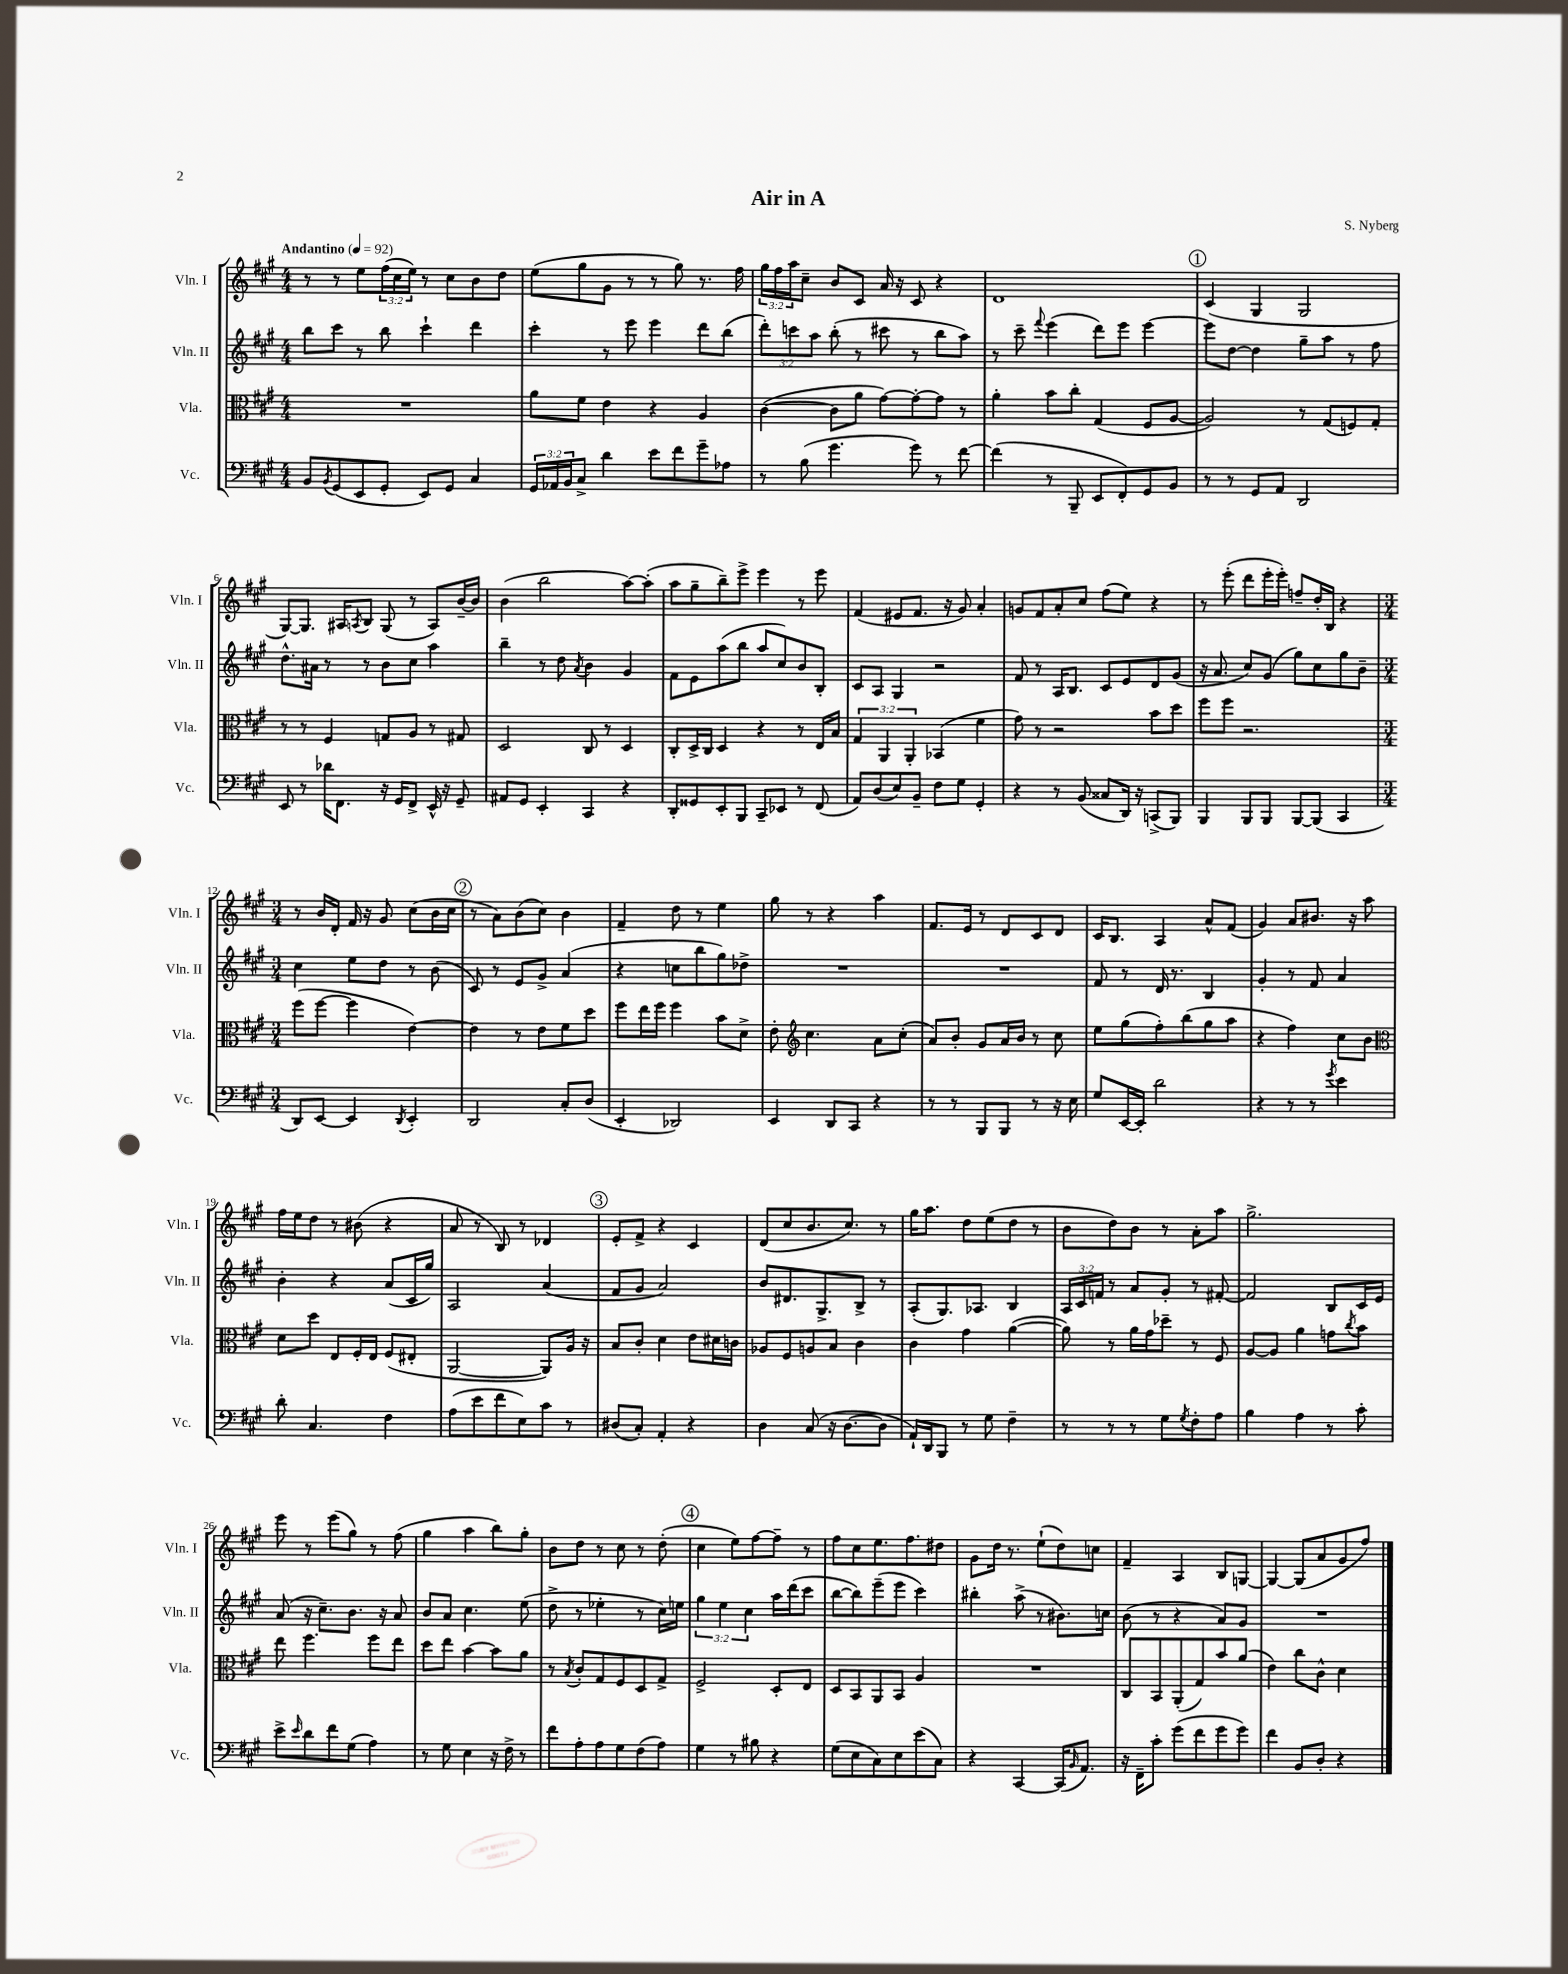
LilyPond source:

\header { title = "Air in A" composer = "S. Nyberg" }
<<
\new StaffGroup <<
\new Staff = "s0" \with { instrumentName = "Vln. I" shortInstrumentName = "Vln. I" } {
    \clef treble \key a \major \numericTimeSignature \time 4/4 \override Staff.TupletNumber.text = #tuplet-number::calc-fraction-text \tempo "Andantino" 4 = 92
    r8 r8 e''8 \tuplet 3/2 { fis''16( cis''16 e''16) } r8 cis''8 b'8 d''8 |
    e''8( gis''8 gis'8 r8 r8 gis''8) r8. fis''16 |
    \tuplet 3/2 { gis''16 fis''16 a''16 } cis''8-- b'8 cis'8 a'16 r16 cis'8 r4 |
    d'1 |
    \mark \markup { \circle "1" } cis'4( gis4 gis2 |
    gis8~) gis8. ais16 \acciaccatura { a8 } b8 gis8( r8 a8) b'16~-- b'16 |
    b'4( b''2 a''8~) a''8-.( |
    a''8 gis''8-- b''8--) e'''8-> e'''4 r8 e'''8 |
    fis'4( eis'8 fis'8. r16 gis'8) a'4-. |
    g'8 fis'8 a'8-. cis''8 fis''8( e''8) r4 |
    r8 e'''8-.( d'''8 e'''16-. e'''16-.) f''8-- d''16-. b16 r4 |
    \numericTimeSignature \time 3/4 r8 b'16 d'16-. fis'16 r16 gis'8 cis''8( b'16 cis''16 |
    \mark \markup { \circle "2" } r8 a'8) b'8( cis''8) b'4 |
    fis'4-- d''8 r8 e''4 |
    gis''8 r8 r4 a''4 |
    fis'8. e'16 r8 d'8 cis'8 d'8 |
    cis'16 b8. a4 a'8-^ fis'8( |
    gis'4) a'8 bis'8. r16 a''8 |
    fis''16 e''16 d''8 r8 bis'8( r4 |
    a'8 r8 b8) r8 des'4 |
    \mark \markup { \circle "3" } e'8-. fis'8-> r4 cis'4 |
    d'8( cis''8 b'8. cis''8.) r8 |
    gis''16 a''8. d''8 e''8( d''8 r8 |
    b'8 d''8) b'8 r8 a'8-. a''8 |
    gis''2.-> |
    e'''8 r8 e'''8( gis''8) r8 fis''8( |
    gis''4 a''4 b''8) gis''8-. |
    b'8 d''8 r8 cis''8 r8 d''8-.( |
    \mark \markup { \circle "4" } cis''4 e''8) fis''8~ fis''8-- r8 |
    fis''8 cis''8 e''8. fis''8. dis''8 |
    gis'8 d''16 r8. e''8-!( d''8) c''8 |
    fis'4-- a4 b8 g8~ |
    g4~ g8( a'8 gis'8 fis''8) \bar "|." |
}
\new Staff = "s1" \with { instrumentName = "Vln. II" shortInstrumentName = "Vln. II" } {
    \clef treble \key a \major \numericTimeSignature \time 4/4 \override Staff.TupletNumber.text = #tuplet-number::calc-fraction-text
    b''8 cis'''8 r8 b''8 cis'''4-! d'''4 |
    cis'''4-. r8 e'''8 e'''4 d'''8 b''8( |
    \tuplet 3/2 { d'''8-.) c'''8 a''8 } b''8-.( r8 cis'''8 r8 b''8 a''8) |
    r8 cis'''8-- \appoggiatura { fis'''8 } e'''4( d'''8) e'''8 e'''4~ |
    \mark \markup { \circle "1" } e'''8 d''8~ d''4 gis''8-- a''8 r8 fis''8 |
    d''8.-^ ais'16 r8 r8 b'8 cis''8 a''4 |
    b''4-- r8 d''8 \acciaccatura { a'8 } b'4 gis'4 |
    fis'8 e'8 a''8( b''8 a''8 cis''8) b'8 b8-. |
    cis'8 a8 gis4 r2 |
    fis'8 r8 a16 b8. cis'8 e'8 d'8 gis'8( |
    r16 a'8. cis''8) gis'8( gis''8) cis''8 gis''8 b'8-- |
    \numericTimeSignature \time 3/4 cis''4 e''8 d''8 r8 b'8( |
    \mark \markup { \circle "2" } cis'8) r8 e'8 gis'8-> a'4( |
    r4 c''8 b''8 gis''8) des''8-> |
    R2. |
    R2. |
    fis'8 r8 d'16 r8. b4 |
    gis'4-. r8 fis'8 a'4 |
    b'4-. r4 a'8( cis'16 gis''16) |
    a2 a'4( |
    \mark \markup { \circle "3" } fis'8 gis'8 a'2) |
    b'8 dis'8. gis8.-> b8-> r8 |
    a8-.( gis8.) aes8. b4 |
    \tuplet 3/2 { a16 cis'16 f'16 } r8 a'8 gis'8-. r8 fis'8~-. |
    fis'2 b8 cis'16 e'16 |
    a'8( r16 cis''8.--) b'8. r16 a'8 |
    b'8 a'8 cis''4. e''8( |
    d''8-> r8 ees''4-. r8 cis''16) e''16 |
    \mark \markup { \circle "4" } \tuplet 3/2 { gis''4 e''4 cis''4 } a''16 d'''16( cis'''8 |
    b''8~ b''8) e'''8--( e'''8 cis'''4) |
    bis''4-. a''8->( r8 bis'8.) c''16 |
    b'8( r8 r4 a'8) gis'8 |
    R2. \bar "|." |
}
\new Staff = "s2" \with { instrumentName = "Vla." shortInstrumentName = "Vla." } {
    \clef alto \key a \major \numericTimeSignature \time 4/4 \override Staff.TupletNumber.text = #tuplet-number::calc-fraction-text
    R1 |
    a'8 fis'8 e'4 r4 a4 |
    cis'4~( cis'8 a'8 gis'8~) gis'8~-. gis'8 r8 |
    a'4-. b'8 cis''8-. gis4( fis8 a8~ |
    \mark \markup { \circle "1" } a2) r8 gis8( f8) gis8-. |
    r8 r8 fis4 g8 a8 r8 gis8 |
    d2 cis8 r8 d4 |
    cis8-. d16-> cis16 d4 r4 r8 e16 b16 |
    \tuplet 3/2 { gis4 a,4 a,4-. } bes,4( fis'4 |
    gis'8) r8 r2 b'8 d''8 |
    fis''8 fis''8 r2. |
    \numericTimeSignature \time 3/4 fis''8( fis''8~ fis''4 e'4~) |
    \mark \markup { \circle "2" } e'4 r8 e'8 fis'8 d''8 |
    fis''8 e''16 fis''16 fis''4 b'8 d'8-> |
    e'8-. \clef treble cis''4. a'8 cis''8-.( |
    a'8) b'8-. gis'8 a'16 b'16 r8 cis''8 |
    e''8 gis''8( fis''8-.) b''8( gis''8 a''8 |
    r4 fis''4) cis''8 b'8 |
    \clef alto d'8 d''8 e8 fis16-. e16 fis8( eis8-. |
    a,2~ a,8) a16 r16 |
    \mark \markup { \circle "3" } b8 cis'8-. d'4 e'8 dis'16 c'16 |
    aes8 fis8 a8 b8 cis'4 |
    cis'4 gis'4 a'4~( |
    a'8) r8 a'16 gis'16 des''8-- r8 fis8 |
    a8~ a8 a'4 g'8 \acciaccatura { cis''8 } b'8 |
    e''8 fis''4. fis''8 e''8 |
    d''8 e''8 b'4~ b'8 a'8 |
    r8 \acciaccatura { b8 } cis'8-. gis8 fis8 d8 gis8-> |
    \mark \markup { \circle "4" } fis2-> d8-. e8 |
    d8 b,8 a,8 b,8 a4 |
    R2. |
    cis8 b,8 a,8-.( gis8) b'8 a'8( |
    e'4) cis''8 cis'8-^ d'4 \bar "|." |
}
\new Staff = "s3" \with { instrumentName = "Vc." shortInstrumentName = "Vc." } {
    \clef bass \key a \major \numericTimeSignature \time 4/4 \override Staff.TupletNumber.text = #tuplet-number::calc-fraction-text
    b,8 \acciaccatura { b,8 } gis,8( e,8 gis,8-. e,8) gis,8 cis4 |
    \tuplet 3/2 { gis,16 aes,16 b,16 } cis8-> d'4 e'8 fis'8 gis'8-- aes8 |
    r8 b8( gis'4. gis'8) r8 fis'8~ |
    fis'4( r8 b,,8-- e,8 fis,8-.) gis,8 b,8 |
    \mark \markup { \circle "1" } r8 r8 gis,8 a,8 d,2 |
    e,8 r8 des'16 fis,8. r16 gis,16 fis,8-> e,16-^ r16 gis,8-- |
    ais,8 gis,8 e,4-. cis,4 r4 |
    d,8-. gisis,8 e,8-. b,,8 cis,8-- ees,8 r8 fis,8( |
    a,8) d8( e8) b,8-- fis8 gis8 gis,4-. |
    r4 r8 b,8( cisis8 d,16) r16 c,8->( b,,8) |
    b,,4 b,,8 b,,8 b,,8~ b,,8( cis,4 |
    \numericTimeSignature \time 3/4 d,8) e,8~ e,4 \acciaccatura { d,8 } e,4-. |
    \mark \markup { \circle "2" } d,2 cis8-. d8( |
    e,4-. des,2) |
    e,4 d,8 cis,8 r4 |
    r8 r8 b,,8 b,,8 r8 r16 e16 |
    gis8 e,16~ e,16-. d'2 |
    r4 r8 r8 \acciaccatura { gis'8 } e'4 |
    d'8-. cis4. fis4 |
    a8( e'8 fis'8 e8) cis'8 r8 |
    \mark \markup { \circle "3" } dis8( cis8-.) a,4-. r4 |
    d4 cis8( r16 d8.~ d8 |
    a,16-!) d,16 b,,8 r8 gis8 fis4-- |
    r8 r8 r8 gis8 \acciaccatura { gis8 } fis8-. a8 |
    b4 a4 r8 cis'8-. |
    e'8-> \grace { e'16 } d'8 fis'8 gis8( a4) |
    r8 gis8 e4 r16 fis16-> r8 |
    fis'8 a8-. a8 gis8 fis8( a8) |
    \mark \markup { \circle "4" } gis4 r8 bis8 r4 |
    gis8( e8 cis8) e8 e'8( cis8) |
    r4 cis,4~ cis,16( \grace { b,16 } a,8.) |
    r16 fis,16-- cis'8-. gis'8( fis'8 gis'8 gis'8) |
    fis'4 b,8 d8-. r4 \bar "|." |
}
>>
>>
